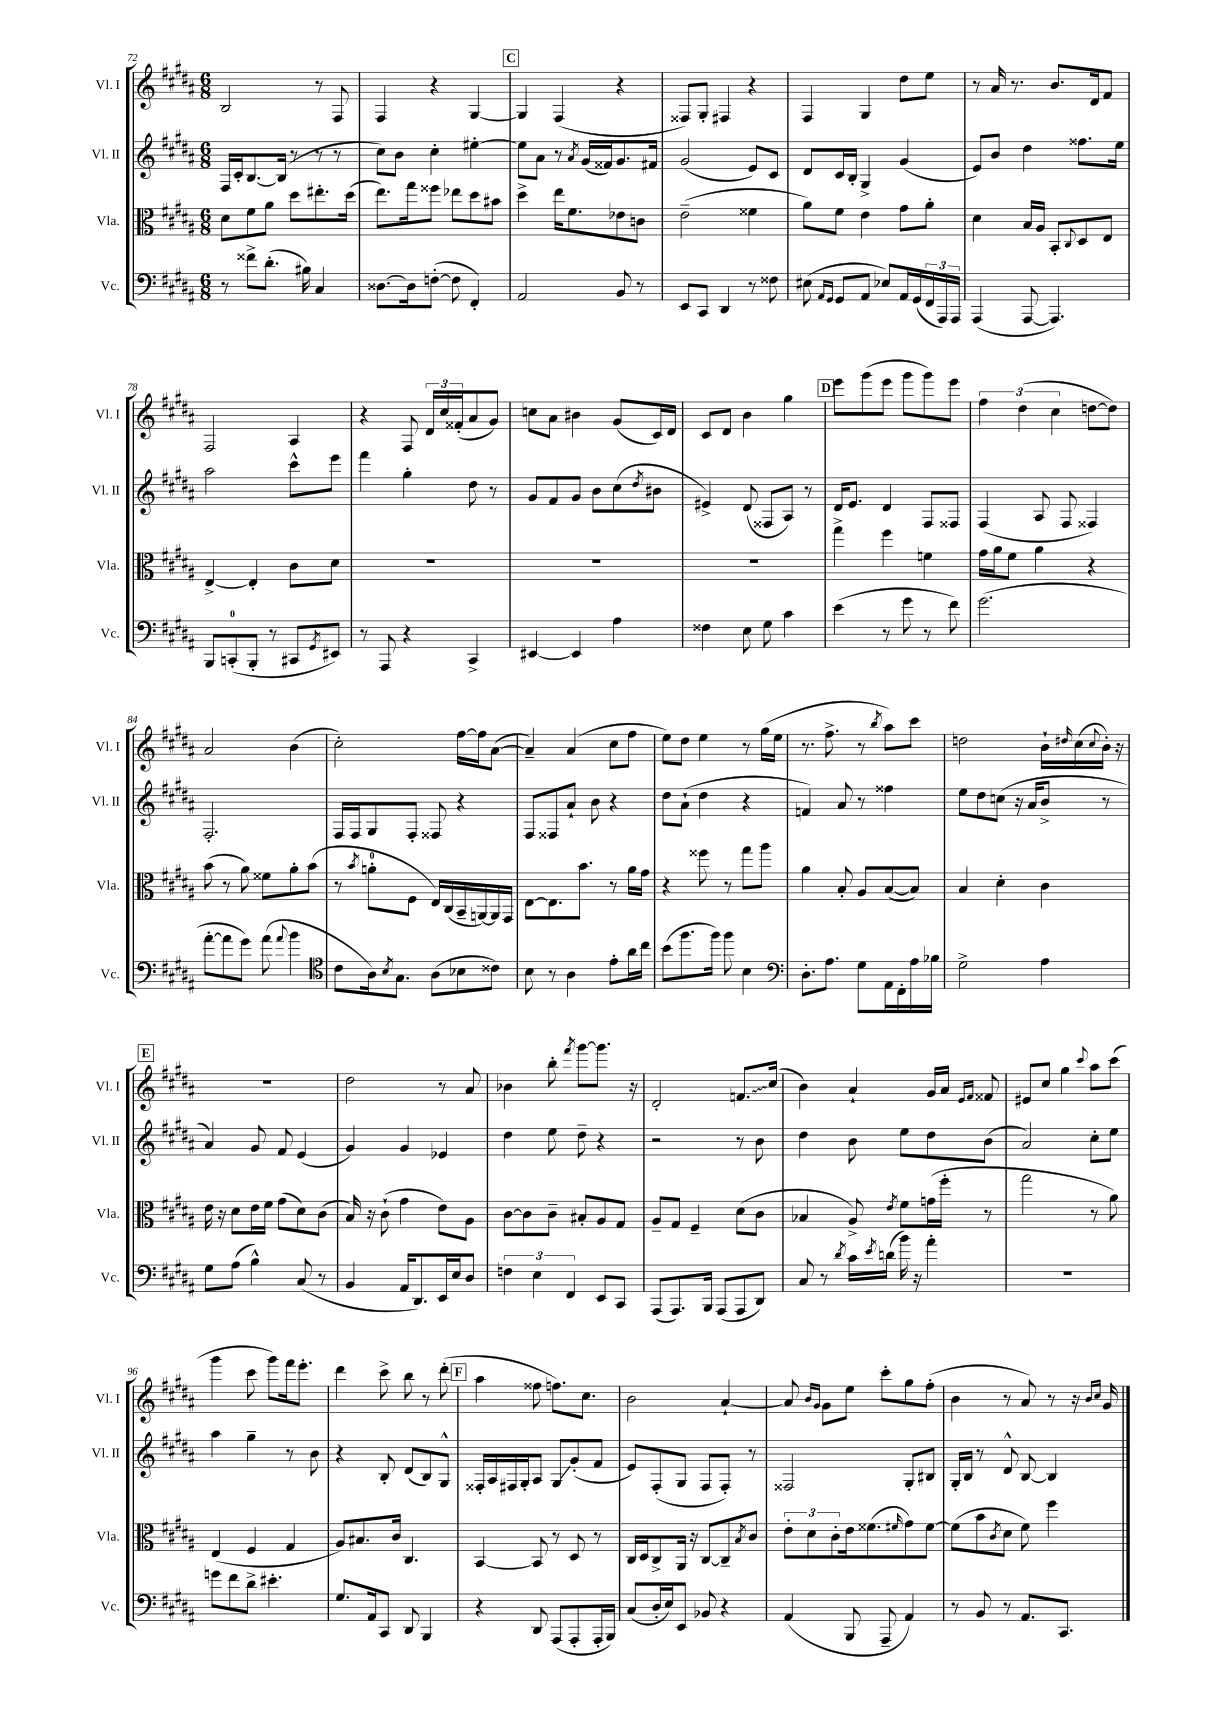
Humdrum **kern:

**kern	**kern	**kern	**kern
*staff4	*staff3	*staff2	*staff1
*clefF4	*clefC3	*clefG2	*clefG2
*k[f#c#g#d#a#]	*k[f#c#g#d#a#]	*k[f#c#g#d#a#]	*k[f#c#g#d#a#]
*M6/8	*M6/8	*M6/8	*M6/8
8r	8d#\L	16F#/LL	2B/
.	.	16c#'/J	.
8f##^\L	8f#\	[8.B/	.
(8.d#'\J	8a#\J	.	.
.	.	(16B/]Jk	.
.	8dd#\L	8r	.
16B#\)	.	.	.
4C#/	8.ee#'\	8r	8r
.	.	8r	8F#/
.	(16dd#\Jk	.	.
=	=	=	=
[8.D##\L	8.ee\L)	8cc#\L)	4F#/
.	.	8b\J	.
16D##\]k	16gg#\k	.	.
([8F'\J	8ff##\J	4cc#'\	4r
8F\]	8ee-\L	.	.
4FF#'/)	8dd#\	[4ee#'\	[4G#/
.	8b#\J	.	.
=	=	=	=
2AA#/	4dd#^\	8ee#\]L	4G#/]
.	.	8a#\J	.
.	16ee\LK	8r	(4F#/
.	8.f#\	.	.
.	.	8qa#/	.
.	.	(16g#/LL	.
.	.	16f##/J)	.
8BB/	8e-\	8.g#/	4r
8r	8c\J	.	.
.	.	16f#/Jk	.
=	=	=	=
8EE/L	(2e~\	(2g#/	8F##/L)
8CC#/J	.	.	8G#'/J
4DD#/	.	.	4F#/
8r	4f##\	8e/L)	4r
8F##\	.	8c#/J	.
=	=	=	=
(8E#\	8a#\L)	8d#/L	4F#/
16qqAA#/LL	.	.	.
16qqGG#/JJ	.	.	.
8GG#/L	8f#\J	16c#/L	.
.	.	16B'/JJ	.
8AA#/J	4e\	4G#^/	4G#/
8E-/L)	.	.	.
16AA#/L	8g#\L	(4g#/	8dd#\L
(16GG#/	.	.	.
24FF#/	8a#'\J	.	8ee\J
24AAA#/)	.	.	.
24AAA#/JJ	.	.	.
=	=	=	=
(4AAA#/	4d#\	8e/L)	8r
.	.	8b/J	16a#/
.	.	.	8.r
[8AAA#/	16B/LL	4dd#\	.
.	16A#/JJ	.	.
4.AAA#/])	8BB'/L	.	8.b/L
.	8qqC#/	.	.
.	8D#/	8.ff##\L	.
.	.	.	16d#/k
.	8E/J	.	8f#/J
.	.	16ee\Jk	.
=	=	=	=
8BBB/L	[4E^/	2aa#\	2F#/
(8CC'/	.	.	.
8BBB'/J	4E'/]	.	.
8r	.	.	.
8CC#/L	8c#\L	8ccc#^^\L	4A#/
8qGG#/	.	.	.
8EE#/J)	8d#\J	8eee\J	.
=	=	=	=
8r	2.r	4fff#\	4r
8AAA#/	.	.	.
4r	.	4gg#'\	8F#/
.	.	.	24d#/LL
.	.	.	24cc#/
.	.	.	(24f##'/J
4CC#^/	.	8dd#\	8a#/
.	.	8r	8g#/J)
=	=	=	=
[4EE#/	2.r	8g#/L	8cc\L
.	.	8f#/	8a#\J
4EE#/]	.	8g#/J	4b#\
.	.	8b\L	.
4A#\	.	(8cc#\	(8g#/L
.	.	8qdd#/	.
.	.	8b#\J	16c#/L)
.	.	.	16d#/JJ
=	=	=	=
4F##\	2.r	4e#^/)	8c#/L
.	.	.	8d#/J
8E\	.	(8d#/	4b\
8G#\	.	8F##/L	.
4c#\	.	8A#/J)	4gg#\
.	.	8r	.
=	=	=	=
(4e\	4gg#^\	16d#/LK	8eee\L
.	.	8.e/J	.
.	.	.	(8ggg#\
8r	4ff#\	4d#/	8eee\J
8g#\	.	.	8ggg#\L
8r	4f\	8F#/L	8ggg#\)
8f#\)	.	8F##/J	8eee\J
=	=	=	=
(2.g#\	16g#\LL	(4F#/	6ff#\
.	16a#\J	.	.
.	8f#\J	.	.
.	.	.	(6dd#\
.	4a#\	8A#/	.
.	.	.	6cc#\
.	.	8F#/	.
.	4r	4F##/)	[8dd\L
.	.	.	8dd\]J)
=	=	=	=
[8a#'\L	(8b\	2.F#'/	2a#/
8a#\]	8r	.	.
8g#\J)	8a#\)	.	.
(8a#\	8f##\L	.	.
8qqa#/	.	.	.
4b\	8a#'\	.	(4b\
.	(8b\J	.	.
=	=	=	=
*clefC4	*	*	*
8c#\L	8r	16F#/LL	2cc#'\)
.	.	16F#/J	.
.	8qb/	.	.
16A#\k)	8a'\L	8G#/	.
8qB/	.	.	.
8.G#\J	.	.	.
.	8F#\J	8F#'/J	.
(8A#\L	16E/LL)	8F##/	.
.	(16C#/	.	.
8B-\	16BB~/	4r	[16ff#\LL
.	[16AA/)	.	16ff#\]J
8c##\J)	16AA/]	.	([8a#\J
.	16GG#/JJ	.	.
=	=	=	=
8B\	[8E\L	8F#/L	4a#~/])
8r	8.E\]	8F##/	.
4A#\	.	8a#`/J	(4a#/
.	8.b\J	.	.
.	.	8b\	.
8e'\L	8r	4r	8cc#\L
16a#\L	16a#\LL	.	8ff#\J
16cc#\JJ	16g#\JJ	.	.
=	=	=	=
(8b\L	4r	8dd#\L	8ee\L)
8.ff#\	.	(8a#`\J	8dd#\J
.	8ff##\	4dd#\	4ee\
16ff#\Jk)	.	.	.
8ff#\	8r	.	.
4B\	8gg#\L	4r	8r
.	8aa#\J	.	(16gg#\LL
.	.	.	16ee\JJ
=	=	=	=
*clefF4	*	*	*
8.D#'\L	4a#\	4f/)	8.r
8.A#\J	.	.	8.ff#^\
.	8B'/	8a#/	.
8G#\L	8A#/L	8r	8r
.	.	.	8qbb/
16AA#\L	([8B/	4ff##\	8aa#\L)
16FF#'\	.	.	.
16A#\	8B/]J)	.	8ccc#\J
16B-\JJ	.	.	.
=	=	=	=
2G#^\	4B/	8ee\L	2dd\
.	.	8dd#\	.
.	4d#'\	(8cc\J	.
.	.	16r	.
.	.	16a#/LK	.
4A#\	4c#\	8b^/J	16b`\LL
.	.	.	16qqdd#/
.	.	.	(16cc#\
.	.	.	8qqcc#/
.	.	8r	16b'\JJ)
.	.	.	16r
=	=	=	=
8G#\L	16e\	4a#/)	2.r
.	16r	.	.
(8A#\J	8d#\L	.	.
4B^^\)	16e\L	8g#/	.
.	16f#\JJ	.	.
.	(8g#\L	8f#/	.
(8C#/	8d#\)	(4e/	.
8r	(8c#\J	.	.
=	=	=	=
4BB/	16B/)	4g#/)	2dd#\
.	16r	.	.
.	(8c#`\	.	.
16AA#/LK	4g#\	4g#/	.
8.DD#/)	.	.	.
16EE/L	8e\L)	4e-/	8r
16E/J	.	.	.
8D#/J	8A#\J	.	8a#/
=	=	=	=
6F\	[8c#\L	4dd#\	4b-\
.	8c#\]	.	.
6E\	.	.	.
.	8c#~\J	8ee\	8bb'\
6FF#/	.	.	.
.	.	.	8qfff#/
.	8B#'/L	8dd#~\	[8ggg#\L
8EE/L	8A#/	4r	8.ggg#\]J
8CC#/J	8G#/J	.	.
.	.	.	16r
=	=	=	=
(8AAA#/L	8A#~/L	2r	2d#'/
8.AAA#/)	8G#/J	.	.
.	4F#~/	.	.
16BBB/Jk	.	.	.
(8AAA#/L	.	.	.
8AAA#/	(8d#\L	8r	8.f/L
8DD#/J)	8c#\J	8b\	.
.	.	.	(16cc#/Jk
=	=	=	=
8C#/	4B-/	4dd#\	4b\)
8r	.	.	.
8qd#/	.	.	.
16c#\LL	8A#^/)	8b\	4a#`/
8qe/	.	.	.
(16d\JJ	.	.	.
.	8qe/	.	.
16b\)	8f#\L	8ee\L	.
16r	.	.	.
4a#'\	(16g\L	8dd#\	16g#/LL
.	16ff#'\JJ	.	16a#/JJ
.	.	.	16qqe/LL
.	.	.	16qqf#/JJ
.	8r	(8b\J	8f##/
=	=	=	=
2.r	2gg#\	2a#/)	8e#/L
.	.	.	8cc#/J
.	.	.	4gg#\
.	.	.	8qqccc#/
.	8r	8cc#'\L	8aa#\L
.	8a#\)	8ee\J	(8ccc#\J
=	=	=	=
8g\L	(4E/	4aa#\	4ggg#\
8f#\	.	.	.
8d#^\J	4F#/	4gg#~\	8ccc#\
4.e#'\	.	.	8ggg#\L)
.	4G#/	8r	16fff#\k
.	.	.	8.eee'\J
.	.	8b\	.
=	=	=	=
8.G#/L	8A#/L)	4r	4ddd#\
.	8.B#/	.	.
16AA#/k	.	.	.
8CC#/J	.	8B'/	8ccc#^\
.	16c#/Jk	.	.
8DD#/	4.C#/	(8d#/L	8bb\
4BBB/	.	8B/)	8r
.	.	8G#^^/J	(8ddd#'\
=	=	=	=
4r	[4BB/	16F##'/LL	4aa#\
.	.	16A#/	.
.	.	16F#/	.
.	.	16G#'/J	.
8DD#/	8BB/]	8A#/J	8ff##\
(8AAA#/L	8r	8G#/L	8.ff\L)
8AAA#'/	8D#/	(8g#'/	.
.	.	.	8.cc#\J
16AAA#'/L	8r	8f#/J	.
16BBB/JJ)	.	.	.
=	=	=	=
(8C#/L	16C#/LL	8e/L)	2b\
.	16D#/J	.	.
16D#'/L	8C#^/	(8F#'/	.
16E/J)	.	.	.
8EE/J	16AA#/Jk	8G#/J	.
.	16r	.	.
8BB-/	[8C#/L	8F#/L	.
4r	8C#~/]	8F#'/J)	[4a#`/
.	8qB/	.	.
.	8c#/J	8r	.
=	=	=	=
(4AA#/	12e'\L	2F##/	8a#/]
.	12d#\	.	.
.	.	.	16qqb/LL
.	.	.	16qqg#/JJ
.	.	.	8g#\L
.	12c#'\	.	.
8BBB/	16e\k	.	8ee\J
.	(8.f##\	.	.
8AAA#~/	.	.	8ccc#'\L
.	16qqf#/	.	.
4AA#/)	8g#\)	8G#'/L	8gg#\
.	[8f#\J	8B#/J	(8ff#'\J
=	=	=	=
8r	(8f#\]L	16G#'/LL	4b\
.	.	16B/JJ	.
8BB/	8b\	8r	.
.	8qc#/	.	.
8r	8d#\J	8d#^^/	8r
8.AA#/L	8f#\)	[8B/	8a#/)
.	4ff#\	4B/]	8r
8.CC#/J	.	.	.
.	.	.	16r
.	.	.	16qqb/LL
.	.	.	16qqcc#/JJ
.	.	.	16g#/
==	==	==	==
*-	*-	*-	*-
